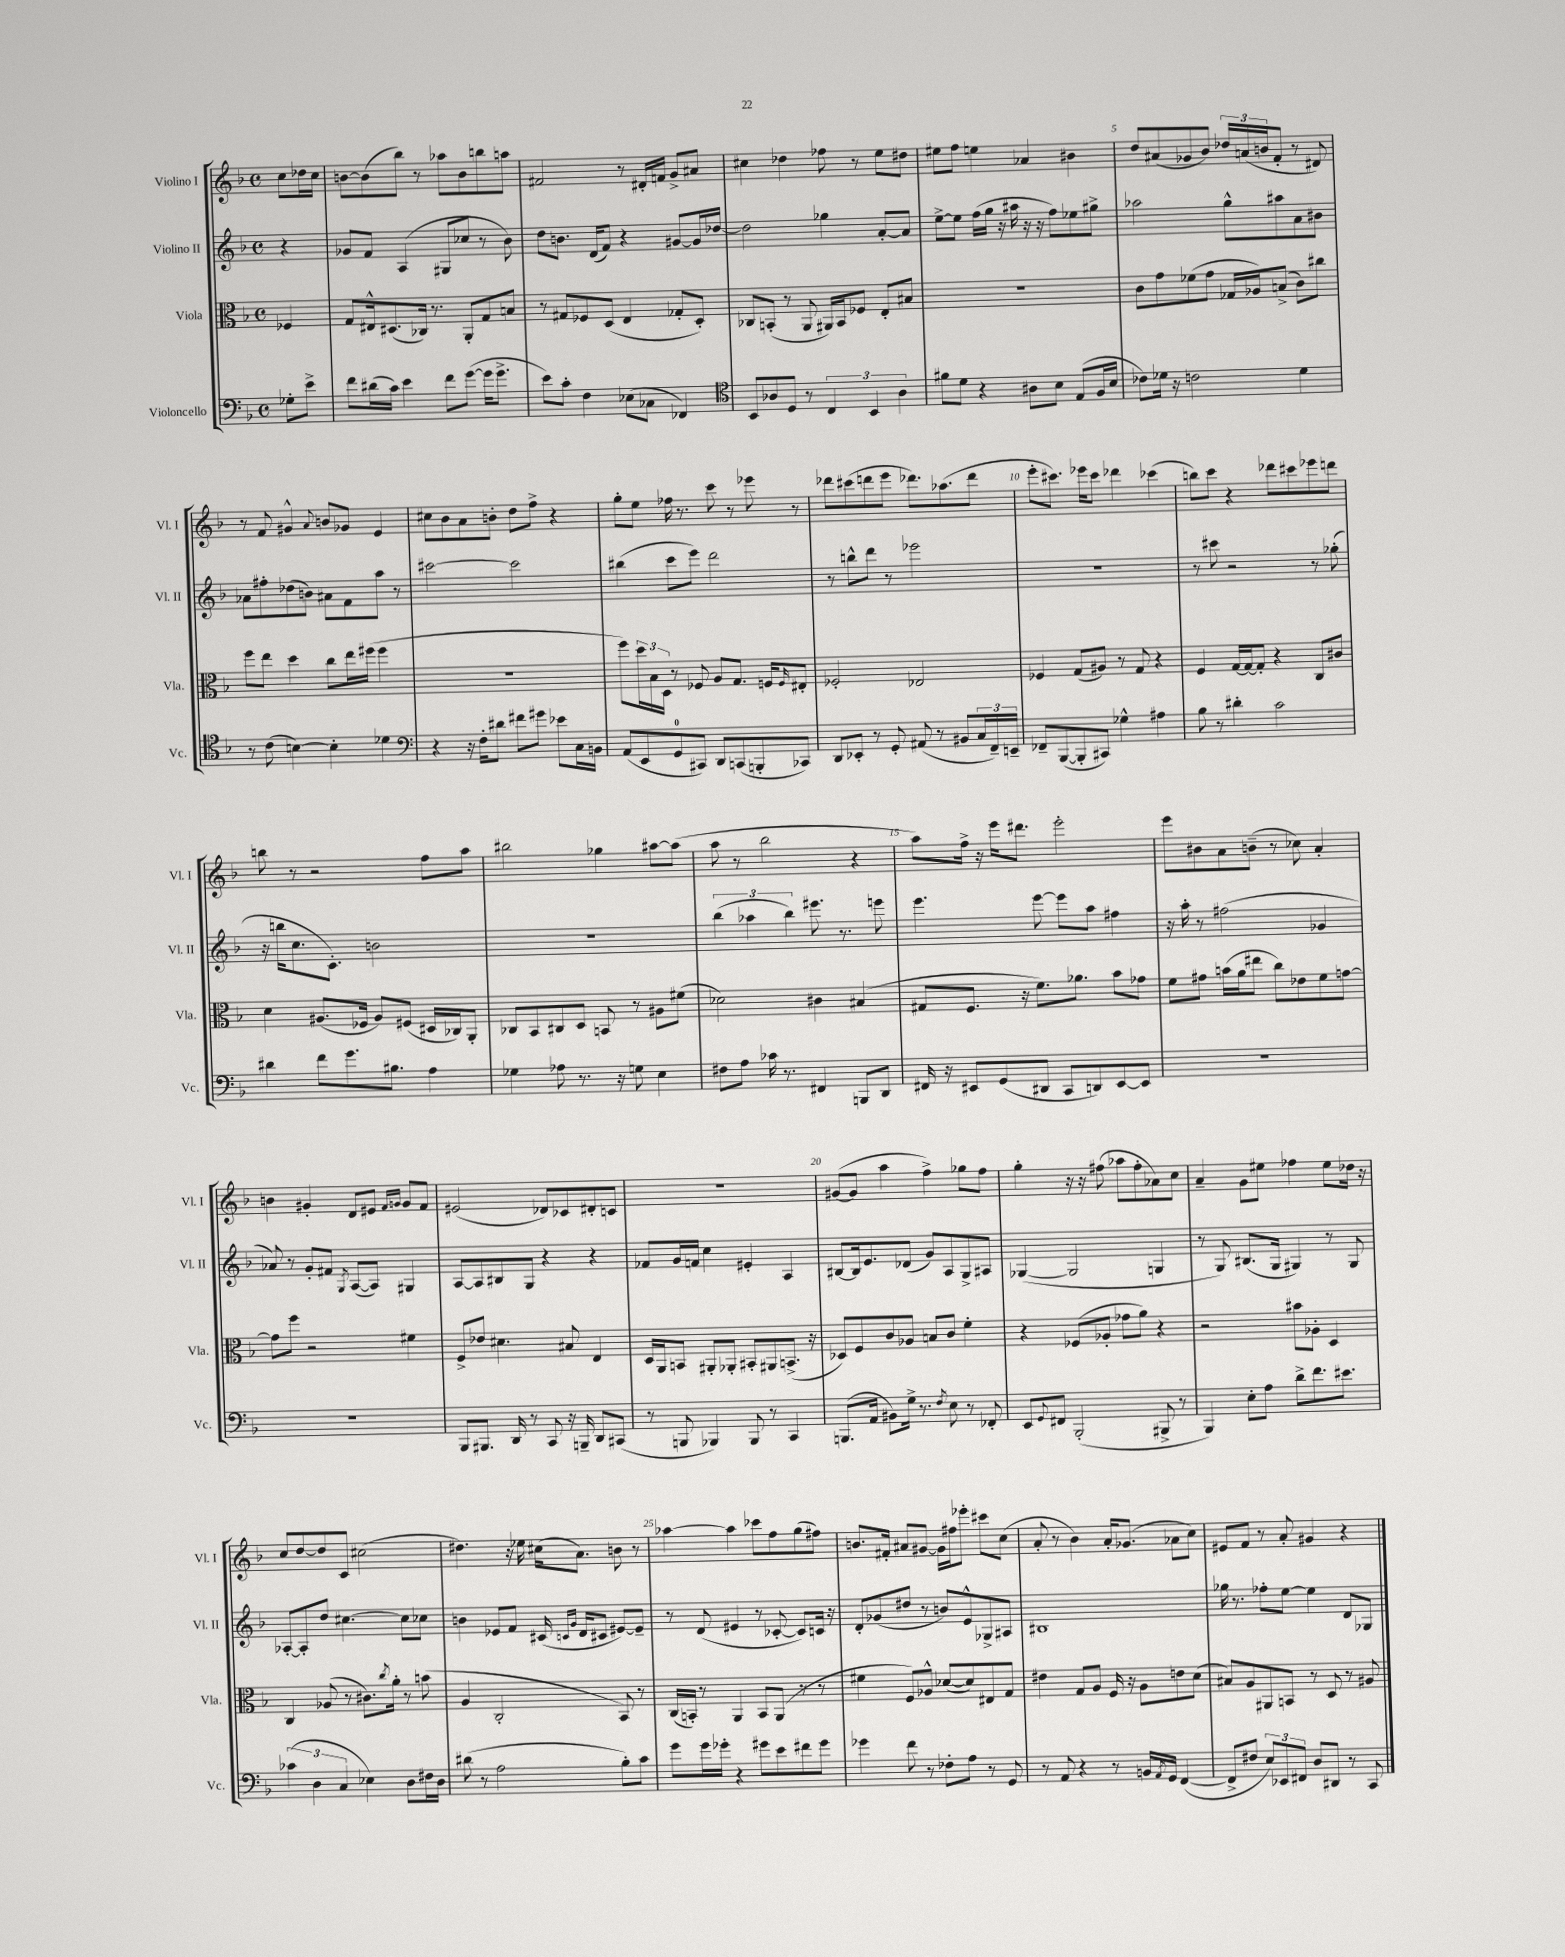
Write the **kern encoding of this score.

**kern	**kern	**kern	**kern
*part4	*part3	*part2	*part1
*staff4	*staff3	*staff2	*staff1
*I"Violoncello	*I"Viola	*I"Violino II	*I"Violino I
*I'Vc.	*I'Vla.	*I'Vl. II	*I'Vl. I
*clefF4	*clefC3	*clefG2	*clefG2
*k[b-]	*k[b-]	*k[b-]	*k[b-]
*M4/4	*M4/4	*M4/4	*M4/4
*met(c)	*met(c)	*met(c)	*met(c)
=	=	=	=
8G-X'\L	4F-X/	4r	8cc\L
8e^\J	.	.	16dd-X\L
.	.	.	16cc\JJ
=1	=1	=1	=1
8f\L	8G/L	8g-X/L	[8bn\L
(16d#X\L	16E#X^^/k	8f/J	(8b\]
16c\JJ)	(8.D#X/	.	.
4e\	.	(4A/	8bb-\J)
.	16C-X/Jk)	.	8r
.	8.r	.	.
8f\L	.	8G#X/L	8aa-X\L
([8g\J	8AA'/L	8cc-X/J	8b\
16g\KL]	8G/	8r	8bbn\
8.g^\J	.	.	.
.	8Bn/J	8b-\)	8aan\J
=2	=2	=2	=2
8e\L)	8r	8dd\L	2f#X/
8c'\J	8G#X/L	8.bn\J	.
4F\	8F-X/	.	.
.	.	(16d/KL	.
.	(8D/J	8f/J)	.
(8E-X\L	4E/	4r	8r
8C-X\J	.	.	16d#X'/LL
.	.	.	16fn/JJ
4FF-X/)	8G-X'/L	[8g#X/L	8g^/L
.	8D'/J)	16g#/L]	8a#X/J
.	.	[16dd-X/JJ	.
=3	=3	=3	=3
*clefC4	*	*	*
8BB-/L	8C-X/L	2dd-\]	4cc#X\
8A-X/	(8BBn'/J	.	.
8D/J	8r	.	4dd-X\
8r	8AA/	.	.
6C/	16AA#X/LL)	4gg-X\	8ff-X\
.	16BB/J	.	.
.	8F-X/J	.	8r
6BB-/	.	.	.
.	8E'/L	[8a'/L	8ee\L
6A-\	.	.	.
.	8B#X/J	8a/J]	8dd#X\J
=4	=4	=4	=4
8f#X\L	1r	[8ee^\L	8ee#X\L
8d\J	.	8ee\J]	8ff\J
4r	.	(16ff\LL	4een\
.	.	16gg\JJ	.
.	.	16r	.
.	.	16aa#X\	.
8A#X\L	.	16r	4a-X/
.	.	16r	.
8B-\J	.	8ff\L)	.
(8E/L	.	8ee-X\	4b#X\
16F/L	.	8gg#X^\J	.
16B-/JJ	.	.	.
=5	=5	=5	=5
8c-X\L)	8c\L	2aa-X\	8dd/L
16d-X\Jk	8g\	.	(8a#X/
16r	.	.	.
2cn\	(8f-X\	.	8g-X/
.	8g\J	.	8b-/J)
.	16G-X/LL	8gg^^\L	24dd-X/LL
.	.	.	(24an/
.	16A-X/J)	.	.
.	.	.	24bn/J
.	(8Bn^/J	8aa#X\	8f'/J
4d-\	8c\L)	8a\	8r
.	8cc#X\J	8b#X\J	8d#X/)
!!LO:LB:g=z
=6	=6	=6	=6
8r	8ff\L	8a-X\L	8r
(8c\	8ee\J	8ff#X'\	8f/
[4Bn\)	4dd\	(8dd-X\	4g#X^^/
.	.	8bn\J)	.
.	.	.	8qqa/
4B'\]	8cc\L	8a#X\L	8bn/L
.	16ee\L	8f\	8g-X/J
.	(16ff#X\JJ	.	.
4d-X\	4ff#\	8aa\J	4e/
.	.	8r	.
=7	=7	=7	=7
*clefF4	*	*	*
4r	1r	[2ccc#X\	8cc#X\L
.	.	.	8b-\
16r	.	.	8a\
16F'\KL	.	.	.
8d#X\J	.	.	8bn'\J
8f#X\L	.	2ccc#\]	8dd\L
8g#X\J	.	.	8ff^\J
8e-X\L	.	.	4r
16C\L	.	.	.
16BBn\JJ	.	.	.
=8	=8	=8	=8
(8AA/L	8ff\L)	(4bb#X\	8gg'\L
8EE/	24dd\L	.	8ee\J
.	24B-\	.	.
.	24D\JJ	.	.
8GG/	8r	8ccc\L	16ff-X\
.	.	.	8.r
8CC#X/J)	8F-X/	8eee\J)	.
8DD/L	8A/L	2ddd\	8ccc\
(8CCn/	8.G/J	.	8r
8BBBn'/	.	.	8eee-X\
.	16Fn/KL	.	.
.	16qqF/	.	.
8CC-X/J)	8E#X'/J	.	8r
=9	=9	=9	=9
8DD/L	2F-X'/	8r	8ddd-X\L
8EE-X'/J	.	8bbn^^\L	(8ccc#X\
8r	.	8ddd\J	8dddn\
8GG'/	.	8r	8eee\J
(8AA#X/	2E-X/	2eee-X\	8.ddd-X\L)
8r	.	.	.
.	.	.	(8.aa-X\
8BB#X/L	.	.	.
24C/L	.	.	8ddd-\J
24FF~/)	.	.	.
24EEn~/JJ	.	.	.
=10	=10	=10	=10
8FF-X~/L	4F-X/	1r	8eee'\L
([8BBB-/	.	.	8.ccc#X\J)
8BBB-'/]	(8G/L	.	.
.	.	.	16eee-X\KL
8CC#X/J)	8A#X/J)	.	8ccc#\J
4G-X^^\	8r	.	4ddd-X\
.	8G/	.	.
4A#X\	4r	.	(4ccc-X\
=11	=11	=11	=11
8B-\	4F/	8r	8bbn\L)
8r	.	8ccc#X\	8ccc\J
4d#X'\	[16G/LL	2r	4r
.	16G/J_	.	.
.	8G'/J]	.	.
2c\	4r	.	8ddd-X\L
.	.	.	8ccc#X\
.	8C/L	8r	8eee-X\
.	8c#X/J	(8gg-X'\	8dddn\J
!!LO:LB:g=z
=12	=12	=12	=12
4d#X\	4d\	16r	8bbn\
.	.	16bbn\KL	.
.	.	8.cc\	8r
8f\L	(8.A#X/L	.	2r
.	.	8.c'\J)	.
8.g\	.	.	.
.	16F-X/Jk	.	.
.	8A#/L)	2bn\	.
8.B#X\J	.	.	.
.	(8F#X/J	.	.
4A\	16D#X/LL	.	8ff\L
.	16C-X/J)	.	.
.	8AA'/J	.	8aa\J
=13	=13	=13	=13
4G-X\	8C-X/L	1r	2bb#X\
.	8BB-/	.	.
8A-X\	8C#X/	.	.
8.r	8D/J	.	.
.	8BBn/	.	4gg-X\
16r	.	.	.
8Gn\	8r	.	.
4E\	8A#X\L	.	[8aa#X\L
.	(8f#X\J	.	(8aa#\J]
=14	=14	=14	=14
8F#X\L	2d-X\)	(6bb-\	8aa\
8A\J	.	.	8r
.	.	6aa-X\	.
16c-X\	.	.	2bb-\
8.r	.	.	.
.	.	6bb-\)	.
4FF#X/	4c#X\	8.eee#X\	.
.	.	8.r	.
8BBBn/L	(4B#X/	.	4r
8DD/J	.	8eeen\	.
=15	=15	=15	=15
16FF#X/	8G#X/L	4.eee\	8aa\L)
16r	.	.	.
8EE#X/L	8.F/J	.	16ff^\Jk
.	.	.	16r
(8GG/	.	.	16eee\KL
.	16r	.	8.ddd#X\J
8DD#X/J	8.f\L)	[8eee\	.
8CC/L	.	8eee\L]	2eee'\
.	8.a-X\J	.	.
8DDn/)	.	8aa\J	.
[8EE#/	8b-\L	4ff#X\	.
8EE#/J]	8g-X\J	.	.
=16	=16	=16	=16
1r	8f\L	16r	8eee\L
.	.	16aa'\	.
.	8g#X\J	8r	8b#X\
.	(16bn\LL	(2ff#X\	8a\
.	16a\J	.	.
.	8ee#X\J	.	(8bn~\J
.	8cc\L)	.	8r
.	8e-X\	.	8cc-X\)
.	8f\	4g-X/	4a'/
.	[8gn\J	.	.
!!LO:LB:g=z
=17	=17	=17	=17
1r	8g\L]	8a-X/)	4bn\
.	8ff\J	8r	.
.	2r	8g'/L	4g#X'/
.	.	8f#X/J	.
.	.	8qG/	.
.	.	([8A/L	8d/L
.	.	8A/J])	8e#X/J
.	.	.	16qqf/LL
.	.	.	16qqgn/JJ
.	4f#X\	4G#X/	8g/L
.	.	.	8f/J
=18	=18	=18	=18
8BBB-/L	8F^/L	[8A/L	(2e#X/
8.BBB#X/J	8e-X/J	8A/]	.
.	4.d#X\	8B#X/	.
16DD/	.	.	.
8r	.	8G/J	.
8CC/	.	4r	8d-X/L)
16r	8B#X/	.	8c-X/
16BBBn~/	.	.	.
8DD/L	4E/	4r	8d#X'/
(8CC#X/J	.	.	8cn/J
=19	=19	=19	=19
8r	16D/LL	8f-X/L	1r
.	16AA/J	.	.
8BBBn/	8BBn/J	16g/L	.
.	.	16fn/JJ	.
4BBB-X/)	8AA#X'/L	4cc\	.
.	8AA-X'/J	.	.
8BBB-/	8BB#X'/L	4e#X'/	.
8r	8AA#X/	.	.
4CC/	(8.BBn^/J	4A/	.
.	16r	.	.
=20	=20	=20	=20
(8.BBBn/L	8D-X/L)	[8B#X/L	([8g#X/L
.	8F/	16B#/k]	8g#/J]
16AA/Jk	.	8.e/	.
8BB#X\L)	8c/	.	4aa\
16G^\Jk	8A-X/J	(8d-X/J	.
8.r	.	.	.
.	8Bn/L	8g/L)	4ff^\)
8qF/	.	.	.
8E\	8c/J	8A/	.
8r	4f'\	8G^/	8gg-X\L
8FF-X'/	.	8A#X/J	8ff\J
=21	=21	=21	=21
8EE/L	4r	([4G-X/	4gg'\
8qqGG/	.	.	.
8FF#X/J	.	.	.
(2BBB-'/	(8F-X/L	2G-/]	16r
.	.	.	16r
.	8A-X'/J	.	(8ff#X\
.	8g-X\L	.	8aa-X\L
.	8a\J)	.	8ff#'\
8BBB#X^/	4r	4Gn/	8a-X\)
8r	.	.	8cc\J
=22	=22	=22	=22
4BBB-/)	2r	8r	4a~/
.	.	8G/)	.
8E'\L	.	(8.B#X/L	8g\L
8A\J	.	.	8ee#X\J
.	.	16G/Jk	.
8d^\L	8b#X\L	4G#X/)	4ff-X\
8.f\	8A-X'\J	.	.
.	4D/	8r	8ee#\L
8.e#X\J	.	.	.
.	.	8G#/	16dd-X\Jk
.	.	.	16r
!!LO:LB:g=z
=23	=23	=23	=23
(6c-X\	4C/	[8A-X'/L	8cc/L
.	.	8A-'/]	[8dd/
6D\	.	.	.
.	(8A-X/	8dd/J	8dd/]
6C/	.	.	.
.	8r	[4.cc#X\	8c/J
4E-X\)	8.c#X\L)	.	(2cc#X\
.	8qcc/	.	.
.	16a'\Jk	.	.
8D\L	8r	8cc#\L]	.
16F#X\L	(8bn\	8cc-X\J	.
16D\JJ	.	.	.
=24	=24	=24	=24
(8d#X\	4A/	4bn\	4.dd#X\)
8r	.	.	.
2A\	2C'/	8e-X/L	.
.	.	8f/J	16r
.	.	.	16ee-X\
.	.	(16c#X/	(16cc#X\KL
.	.	16qqcn/LL	.
.	.	16qqg/JJ	.
.	.	16d/KL	8.a\J)
.	.	8c#X/J	.
8B-'\L)	8BB-/)	[8e#X/L)	8bn\
8c\J	8r	8e#~/J]	8r
=25	=25	=25	=25
8g\L	(16C/LL	8r	[4aa-X\
.	16BBn'/JJ)	.	.
16g\L	8r	(8d/	.
16g-X'\JJ	.	.	.
4r	4AA/	4e#X/	4aa-\]
8g#X\L	8BB/L	8r	8ccc-X\L
8e\	(8AA/J	[8c-X'/	8ff\
8f#X\	8r	8c-/L])	(8gg\
8g#\J	8r	16cn/Jk	8ff#X\J)
.	.	16r	.
=26	=26	=26	=26
4g-X\	4f#X\	8d'/L	8.bn/L
.	.	(8g-X/	.
.	.	.	16f#X'/Jk
8f\	8F/L)	8dd#X/J	8a#X/L
8r	8A-X^^/J	8r	[8g#X/J
8F-X'\L	([8d-X/L	8bn/L)	16g#\LL]
.	.	.	16ff#X\J
8A\J	8d-/])	8e^^/	8eee-X'\J
8r	8E#X/	8G-X^/	8ccc#X\L
8GG/	8G/J	8A#X/J	(8cc\J
=27	=27	=27	=27
8r	4e#X\	1B#X	8a'/
8AA/	.	.	8r
4r	8G/L	.	4b-\)
.	8A/J	.	.
8r	16F/	.	16a'/KL
.	16r	.	(8.g-X/J
16BBn/LL	8A\L	.	.
8qAA/	.	.	.
16GG/JJ	.	.	.
([4FF/	8en\	.	8a-X\L
.	(8d\J	.	8cc\J)
=28	=28	=28	=28
8FF^/L]	8B#X/L)	16gg-X\	8e#X/L
.	.	8.r	.
8F#X/J	8A/	.	8f/J
12E/L)	8AA#X/	8ff-X'\L	8r
12EE-X/	.	.	.
.	8BBn/J	[8ee\J	8a'/
12FF#X/J	.	.	.
8D/L	8r	4ee\]	4g#X/
8DD#X/J	8D/	.	.
8r	8r	8d/L	4r
8CC/	8A#X/	8G-X/J	.
==	==	==	==
*-	*-	*-	*-
